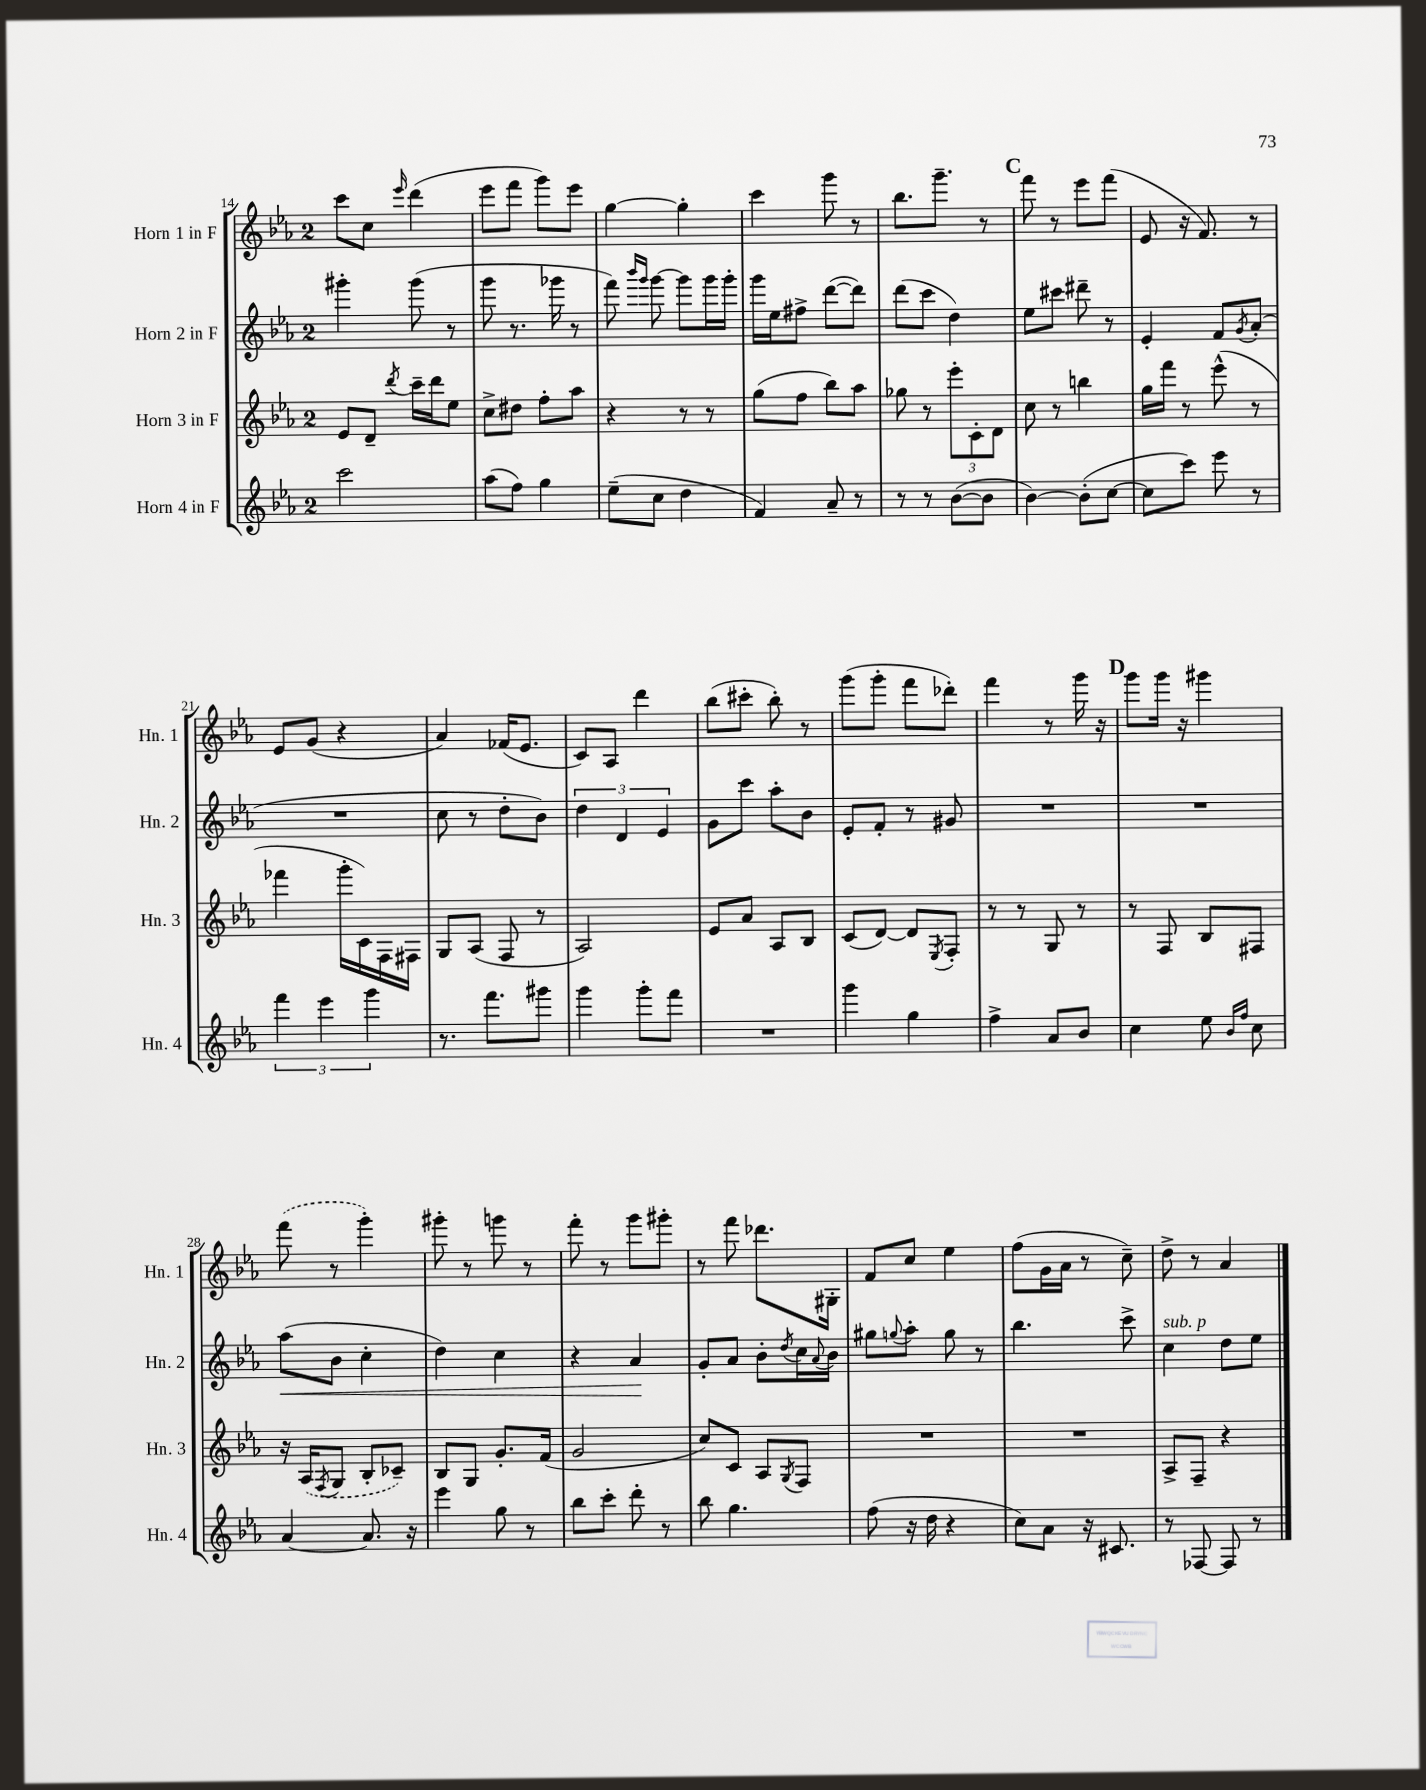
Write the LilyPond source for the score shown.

<<
\new StaffGroup <<
\new Staff = "s0" \with { instrumentName = "Horn 1 in F" shortInstrumentName = "Hn. 1" } {
    \clef treble \key ees \major \once \override Staff.TimeSignature.style = #'single-digit \time 2/4
    c'''8 c''8 \grace { ees'''16 } d'''4( |
    ees'''8 f'''8 g'''8) ees'''8 |
    g''4~ g''4-. |
    c'''4 g'''8 r8 |
    bes''8. g'''8.-- r8 |
    \mark \markup { \bold "C" } f'''8 r8 ees'''8 f'''8( |
    ees'8 r16 f'8.) r8 |
    ees'8 g'8( r4 |
    aes'4) fes'16( ees'8. |
    c'8) aes8 d'''4 |
    bes''8( cis'''8-. bes''8-.) r8 |
    g'''8( g'''8-. f'''8 des'''8-.) |
    f'''4 r8 g'''16 r16 |
    \mark \markup { \bold "D" } g'''8 g'''16 r16 gis'''4 |
    \once \slurDashed f'''8( r8 g'''4-.) |
    gis'''8-. r8 g'''8 r8 |
    f'''8-. r8 g'''8 gis'''8-. |
    r8 f'''8 des'''8. gis16-. |
    f'8 c''8 ees''4 |
    f''8( g'16 aes'16 r8 c''8--) |
    d''8-> r8 aes'4 \bar "|." |
}
\new Staff = "s1" \with { instrumentName = "Horn 2 in F" shortInstrumentName = "Hn. 2" } {
    \clef treble \key ees \major \once \override Staff.TimeSignature.style = #'single-digit \time 2/4
    gis'''4-. gis'''8( r8 |
    g'''8 r8. ges'''16 r8 |
    f'''8) \grace { bes'''16 g'''16 } g'''8~ g'''8 g'''16 g'''16-. |
    g'''16 ees''16 fis''8-> d'''8~( d'''8) |
    d'''8( c'''8 d''4) |
    \mark \markup { \bold "C" } ees''8 cis'''8 dis'''8-- r8 |
    ees'4-. f'8 \acciaccatura { g'8 } aes'8-.( |
    R2 |
    c''8 r8 d''8-. bes'8) |
    \tuplet 3/2 { d''4 d'4 ees'4 } |
    g'8 c'''8 aes''8-. bes'8 |
    ees'8-. f'8-. r8 gis'8 |
    R2 |
    \mark \markup { \bold "D" } R2 |
    aes''8\<( bes'8 c''4-. |
    d''4) c''4 |
    r4 aes'4\! |
    g'8-. aes'8 bes'8-. \acciaccatura { d''8 } c''16 \appoggiatura { aes'8 } bes'16 |
    gis''8 \appoggiatura { g''8 } aes''8-. g''8 r8 |
    bes''4. c'''8-> |
    c''4^\markup { \italic "sub. p" } d''8 ees''8 \bar "|." |
}
\new Staff = "s2" \with { instrumentName = "Horn 3 in F" shortInstrumentName = "Hn. 3" } {
    \clef treble \key ees \major \once \override Staff.TimeSignature.style = #'single-digit \time 2/4
    ees'8 d'8-- \acciaccatura { d'''8 } c'''16-- d'''16 ees''8 |
    c''8-> dis''8 f''8-. aes''8 |
    r4 r8 r8 |
    g''8( f''8 bes''8) aes''8 |
    ges''8 r8 \tuplet 3/2 { ees'''8-. c'8-. d'8 } |
    \mark \markup { \bold "C" } c''8 r8 b''4 |
    g''16 f'''16 r8 ees'''8-^( r8 |
    fes'''4 g'''16-. c'16) f16 fis16 |
    g8 aes8( f8 r8 |
    aes2) |
    ees'8 aes'8 aes8 bes8 |
    c'8( d'8~) d'8 \acciaccatura { ees8 } f8-. |
    r8 r8 g8 r8 |
    \mark \markup { \bold "D" } r8 f8 bes8 fis8 |
    r16 \once \slurDashed aes16( \acciaccatura { f8 } g8 bes8-. ces'8--) |
    bes8 g8 g'8.-. f'16( |
    g'2 |
    c''8) c'8 aes8 \acciaccatura { g8 } f8 |
    R2 |
    R2 |
    aes8-> f8-- r4 \bar "|." |
}
\new Staff = "s3" \with { instrumentName = "Horn 4 in F" shortInstrumentName = "Hn. 4" } {
    \clef treble \key ees \major \once \override Staff.TimeSignature.style = #'single-digit \time 2/4
    c'''2 |
    aes''8( f''8) g''4 |
    ees''8--( c''8 d''4 |
    f'4) aes'8-- r8 |
    r8 r8 bes'8~( bes'8 |
    \mark \markup { \bold "C" } bes'4~) bes'8-.( c''8~ |
    c''8 c'''8) ees'''8 r8 |
    \tuplet 3/2 { f'''4 ees'''4 g'''4 } |
    r8. f'''8. gis'''8 |
    g'''4 g'''8-. f'''8 |
    R2 |
    g'''4 g''4 |
    f''4-> aes'8 bes'8 |
    \mark \markup { \bold "D" } c''4 ees''8 \grace { bes'16 f''16 } c''8 |
    aes'4~ aes'8. r16 |
    ees'''4 g''8 r8 |
    bes''8 c'''8-. d'''8-. r8 |
    bes''8 g''4. |
    f''8( r16 d''16 r4 |
    c''8) aes'8 r16 cis'8. |
    r8 fes8~ fes8 r8 \bar "|." |
}
>>
>>
\layout { \context { \Score currentBarNumber = #14 } }
